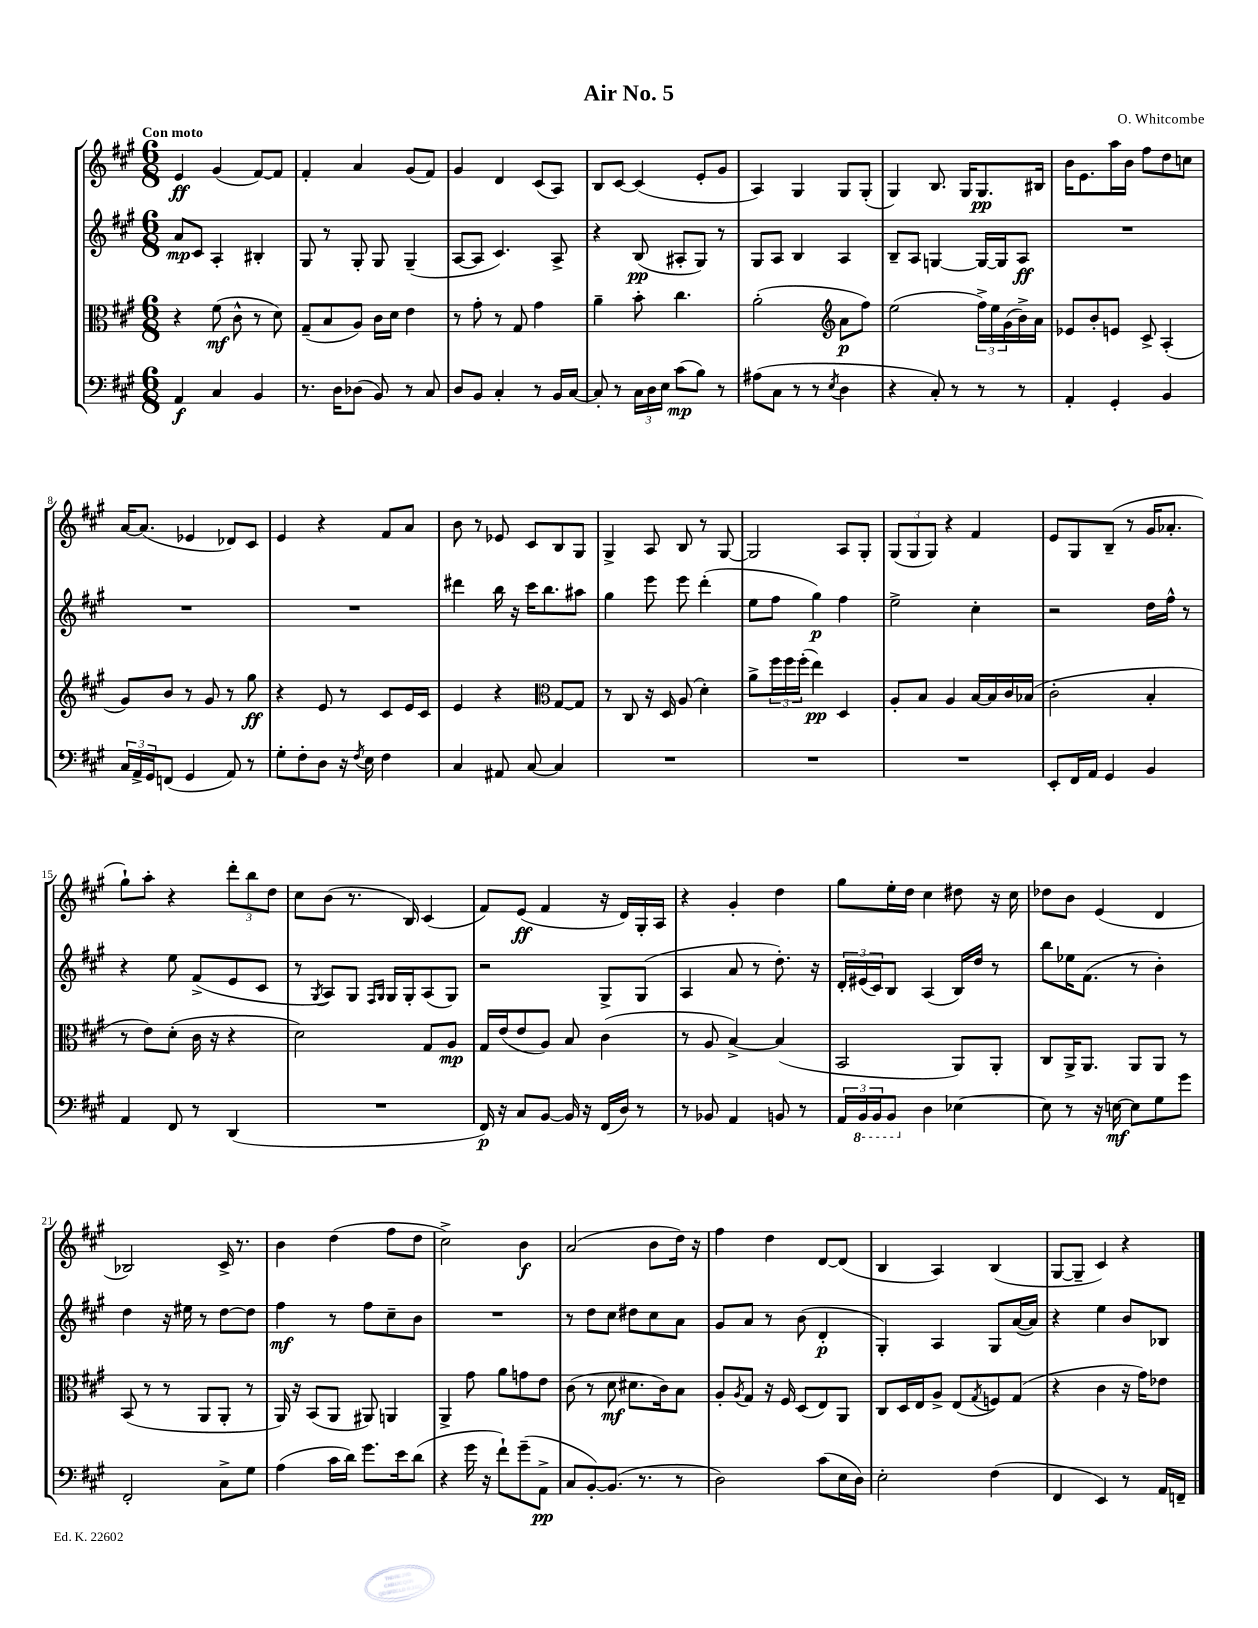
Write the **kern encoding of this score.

**kern	**dynam	**kern	**dynam	**kern	**dynam	**kern	**dynam
*part4	*part4	*part3	*part3	*part2	*part2	*part1	*part1
*staff4	*staff4	*staff3	*staff3	*staff2	*staff2	*staff1	*staff1
*clefF4	*	*clefC3	*	*clefG2	*	*clefG2	*
*k[f#c#g#]	*	*k[f#c#g#]	*	*k[f#c#g#]	*	*k[f#c#g#]	*
*M6/8	*	*M6/8	*	*M6/8	*	*M6/8	*
=1	=1	=1	=1	=1	=1	=1	=1
!	!	!	!	!	!	!LO:TX:a:B:t=Con moto	!
4AA/	f	4r	.	8a/L	mp	4e/	ff
.	.	.	.	8c#/J	.	.	.
4C#/	.	(8f#\	mf	4A'/	.	(4g#/	.
.	.	8c#^^\	.	.	.	.	.
4BB/	.	8r	.	4B#X'/	.	[8f#/L)	.
.	.	8d\)	.	.	.	8f#/J]	.
=2	=2	=2	=2	=2	=2	=2	=2
8.r	.	(8G#~/L	.	8G#/	.	4f#'/	.
.	.	8B/	.	8r	.	.	.
16D\KL	.	.	.	.	.	.	.
(8D-X\J	.	8A/J)	.	8G#'/	.	4a/	.
8BB/)	.	16c#\LL	.	8G#/	.	.	.
.	.	16d\JJ	.	.	.	.	.
8r	.	4e\	.	(4G#~/	.	(8g#/L	.
8C#/	.	.	.	.	.	8f#/J)	.
=3	=3	=3	=3	=3	=3	=3	=3
8D/L	.	8r	.	[8A/L	.	4g#/	.
8BB/J	.	8g#'\	.	8A/J]	.	.	.
4C#'/	.	8r	.	4.c#/)	.	4d/	.
.	.	8G#/	.	.	.	.	.
8r	.	4g#\	.	.	.	(8c#/L	.
16BB/LL	.	.	.	8A^/	.	8A/J)	.
[16C#/JJ	.	.	.	.	.	.	.
=4	=4	=4	=4	=4	=4	=4	=4
8C#'/]	.	4a~\	.	4r	.	8B/L	.
8r	.	.	.	.	.	[8c#/J	.
24C#\LL	.	8b'\	.	(8B/	pp	(4c#/]	.
24D\	.	.	.	.	.	.	.
24E\JJ	.	.	.	.	.	.	.
(8c#\L	mp	4.cc#\	.	8A#X'/L	.	.	.
8B\J)	.	.	.	8G#/J)	.	8e'/L	.
8r	.	.	.	8r	.	8g#/J	.
=5	=5	=5	=5	=5	=5	=5	=5
(8A#X\L	.	(2a'\	.	8G#/L	.	4A/)	.
8C#\J	.	.	.	8A/J	.	.	.
8r	.	.	.	4B/	.	4G#/	.
8r	.	.	.	.	.	.	.
8qE/	.	.	.	.	.	.	.
*	*	*clefG2	*	*	*	*	*
4D\	.	8a\L	p	4A/	.	8G#/L	.
.	.	8ff#\J)	.	.	.	(8G#'/J	.
=6	=6	=6	=6	=6	=6	=6	=6
4r	.	(2ee\	.	8B~/L	.	4G#/)	.
.	.	.	.	8A/J	.	.	.
8C#'/)	.	.	.	[4Gn/	.	8.B/	.
8r	.	.	.	.	.	.	.
.	.	.	.	.	.	16G#/KL	.
8r	.	24ff#^\LL)	.	16G/LL_	.	8.G#/	pp
.	.	24ee\	.	.	.	.	.
.	.	.	.	16G/J]	.	.	.
.	.	(24g#\	.	.	.	.	.
8r	.	16b^\)	.	8A/J	ff	.	.
.	.	16a\JJ	.	.	.	16B#X/Jk	.
=7	=7	=7	=7	=7	=7	=7	=7
4AA'/	.	8e-X/L	.	2.r	.	16b\KL	.
.	.	.	.	.	.	8.e\	.
.	.	8b'/	.	.	.	.	.
4GG#'/	.	8en/J	.	.	.	16aa\L	.
.	.	.	.	.	.	16b\JJ	.
.	.	8c#^/	.	.	.	8ff#\L	.
4BB/	.	(4A'/	.	.	.	8dd\	.
.	.	.	.	.	.	8ccn\J	.
!!LO:LB:g=z
=8	=8	=8	=8	=8	=8	=8	=8
24C#/LL	.	8g#/L)	.	2.r	.	[16a/KL	.
24AA^/	.	.	.	.	.	.	.
.	.	.	.	.	.	(8.a/J]	.
24GG#/J	.	.	.	.	.	.	.
(8FFn/J	.	8b/J	.	.	.	.	.
4GG#/	.	8r	.	.	.	4e-X/	.
.	.	8g#/	.	.	.	.	.
8AA/)	.	8r	.	.	.	8d-X/L)	.
8r	.	8gg#\	ff	.	.	8c#/J	.
=9	=9	=9	=9	=9	=9	=9	=9
8G#'\L	.	4r	.	2.r	.	4e/	.
8F#'\	.	.	.	.	.	.	.
8D\J	.	8e/	.	.	.	4r	.
16r	.	8r	.	.	.	.	.
8qF#/	.	.	.	.	.	.	.
16E\	.	.	.	.	.	.	.
4F#\	.	8c#/L	.	.	.	8f#/L	.
.	.	16e/L	.	.	.	8a/J	.
.	.	16c#/JJ	.	.	.	.	.
=10	=10	=10	=10	=10	=10	=10	=10
4C#/	.	4e/	.	4ddd#X\	.	8b\	.
.	.	.	.	.	.	8r	.
8AA#X/	.	4r	.	16bb\	.	8e-X/	.
.	.	.	.	16r	.	.	.
[8C#/	.	.	.	16ccc#\KL	.	8c#/L	.
.	.	.	.	8.bb\	.	.	.
*	*	*clefC3	*	*	*	*	*
4C#/]	.	[8G#/L	.	.	.	8B/	.
.	.	8G#/J]	.	8aa#X\J	.	8G#/J	.
=11	=11	=11	=11	=11	=11	=11	=11
2.r	.	8r	.	4gg#\	.	4G#^/	.
.	.	8C#/	.	.	.	.	.
.	.	16r	.	8eee\	.	8A/	.
.	.	16D/	.	.	.	.	.
.	.	(8A/	.	8eee\	.	8B/	.
.	.	4d'\)	.	(4ddd'\	.	8r	.
.	.	.	.	.	.	[8G#/	.
=12	=12	=12	=12	=12	=12	=12	=12
2.r	.	8a^\L	.	8ee\L	.	2G#/]	.
.	.	24ff#\L	.	8ff#\J	.	.	.
.	.	24ff#\	.	.	.	.	.
.	.	(24ff#'\JJ	.	.	.	.	.
.	.	4ee\)	pp	4gg#\)	p	.	.
.	.	4D/	.	4ff#\	.	8A/L	.
.	.	.	.	.	.	8G#'/J	.
=13	=13	=13	=13	=13	=13	=13	=13
2.r	.	8A'/L	.	2ee^\	.	(12G#/L	.
.	.	.	.	.	.	12G#/	.
.	.	8B/J	.	.	.	.	.
.	.	.	.	.	.	12G#/J)	.
.	.	4A/	.	.	.	4r	.
.	.	[16B/LL	.	4cc#'\	.	4f#/	.
.	.	16B/]	.	.	.	.	.
.	.	16c#/	.	.	.	.	.
.	.	(16B-X/JJ	.	.	.	.	.
=14	=14	=14	=14	=14	=14	=14	=14
8EE'/L	.	2c#'\	.	2r	.	8e/L	.
16FF#/L	.	.	.	.	.	8G#/	.
16AA/JJ	.	.	.	.	.	.	.
4GG#/	.	.	.	.	.	(8B~/J	.
.	.	.	.	.	.	8r	.
4BB/	.	4B'/	.	16dd\LL	.	16g#/KL	.
.	.	.	.	16ff#^^\JJ	.	8.a-X'/J	.
.	.	.	.	8r	.	.	.
!!LO:LB:g=z
=15	=15	=15	=15	=15	=15	=15	=15
4AA/	.	8r	.	4r	.	8gg#`\L)	.
.	.	8e\L)	.	.	.	8aa'\J	.
8FF#/	.	(8d'\J	.	8ee\	.	4r	.
8r	.	16c#\	.	(8f#^/L	.	.	.
.	.	16r	.	.	.	.	.
(4DD/	.	4r	.	8e/	.	12ddd'\L	.
.	.	.	.	.	.	12bb\	.
.	.	.	.	8c#/J	.	.	.
.	.	.	.	.	.	12dd\J	.
=16	=16	=16	=16	=16	=16	=16	=16
2.r	.	2d\)	.	8r	.	8cc#\L	.
.	.	.	.	8qG#/	.	.	.
.	.	.	.	8A/L)	.	(8b\J	.
.	.	.	.	8G#/J	.	8.r	.
.	.	.	.	16qqF#/LL	.	.	.
.	.	.	.	16qqG#/JJ	.	.	.
.	.	.	.	16G#/LL	.	.	.
.	.	.	.	16G#'/J	.	16B/)	.
.	.	8G#/L	.	(8A/	.	(4c#/	.
.	.	8A/J	mp	8G#/J)	.	.	.
=17	=17	=17	=17	=17	=17	=17	=17
16FF#/)	p	16G#/LL	.	2r	.	8f#/L)	.
16r	.	(16e/J	.	.	.	.	.
8C#/L	.	8e/	.	.	.	(8e/J	ff
[8BB/J	.	8A/J)	.	.	.	4f#/	.
16BB/]	.	8B/	.	.	.	.	.
16r	.	.	.	.	.	.	.
(16FF#/LL	.	(4c#\	.	8G#^/L	.	16r	.
16D/JJ)	.	.	.	.	.	16d/LL)	.
8r	.	.	.	(8G#/J	.	16G#'/	.
.	.	.	.	.	.	16A/JJ	.
=18	=18	=18	=18	=18	=18	=18	=18
8r	.	8r	.	4A/	.	4r	.
8BB-X/	.	8A/	.	.	.	.	.
4AA/	.	[4B^/)	.	8a/	.	4g#'/	.
.	.	.	.	8r	.	.	.
8BBn/	.	(4B/]	.	8.dd'\)	.	4dd\	.
8r	.	.	.	.	.	.	.
.	.	.	.	16r	.	.	.
=19	=19	=19	=19	=19	=19	=19	=19
24AA/LL	.	2BB/	.	24d'/LL	.	8gg#\L	.
*8ba	*	*	*	*	*	*	*
24BBB/	.	.	.	(24e#X/	.	.	.
24BBB/J	.	.	.	24c#/J)	.	.	.
8BBB/J	.	.	.	8B/J	.	16ee'\L	.
.	.	.	.	.	.	16dd\JJ	.
*X8ba	*	*	*	*	*	*	*
4D\	.	.	.	(4A/	.	4cc#\	.
[4E-X\	.	8AA/L)	.	16B/LL)	.	8dd#X\	.
.	.	.	.	16dd/JJ	.	.	.
.	.	8AA'/J	.	8r	.	16r	.
.	.	.	.	.	.	16cc#\	.
=20	=20	=20	=20	=20	=20	=20	=20
8E-\]	.	8C#/L	.	8bb\L	.	8dd-X\L	.
8r	.	16AA^/K	.	16ee-X\K	.	8b\J	.
.	.	8.AA/J	.	(8.f#\J	.	.	.
16r	.	.	.	.	.	(4e/	.
[16En\	mf	.	.	.	.	.	.
8E\L]	.	8AA/L	.	8r	.	.	.
8G#\	.	8AA/J	.	4b'\)	.	4d/	.
8g#\J	.	8r	.	.	.	.	.
!!LO:LB:g=z
=21	=21	=21	=21	=21	=21	=21	=21
2FF#'/	.	(8BB/	.	4dd\	.	2B-X/)	.
.	.	8r	.	.	.	.	.
.	.	8r	.	16r	.	.	.
.	.	.	.	16ee#X\	.	.	.
.	.	8AA/L	.	8r	.	.	.
8C#^\L	.	8AA'/J	.	[8dd\L	.	16c#^/	.
.	.	.	.	.	.	8.r	.
8G#\J	.	8r	.	8dd\J]	.	.	.
=22	=22	=22	=22	=22	=22	=22	=22
(4A\	.	16AA/)	.	4ff#\	mf	4b\	.
.	.	16r	.	.	.	.	.
.	.	(8BB/L	.	.	.	.	.
16c#\LL	.	8AA/J	.	8r	.	(4dd\	.
16d\JJ)	.	.	.	.	.	.	.
8.g#\L	.	8AA#X/)	.	8ff#\L	.	.	.
.	.	4AAn/	.	8cc#~\	.	8ff#\L	.
16e\k	.	.	.	.	.	.	.
(8d\J	.	.	.	8b\J	.	8dd\J	.
=23	=23	=23	=23	=23	=23	=23	=23
4r	.	4AA^/	.	2.r	.	2cc#^\)	.
16g#\	.	8g#\	.	.	.	.	.
16r	.	.	.	.	.	.	.
8f#`\L)	.	8a\L	.	.	.	.	.
(8g#~\	.	8gn\	.	.	.	4b\	f
8AA^\J	pp	8e\J	.	.	.	.	.
=24	=24	=24	=24	=24	=24	=24	=24
8C#/L	.	(8c#\	.	8r	.	(2a/	.
[8BB'/)	.	8r	.	8dd\L	.	.	.
(8.BB/J]	.	8d\	mf	8cc#\J	.	.	.
.	.	8.d#X\L	.	8dd#X\L	.	.	.
8.r	.	.	.	.	.	.	.
.	.	.	.	8cc#\	.	8b\L	.
.	.	16c#\k)	.	.	.	.	.
8r	.	8B\J	.	8a\J	.	16dd\Jk)	.
.	.	.	.	.	.	16r	.
=25	=25	=25	=25	=25	=25	=25	=25
2D\)	.	8A'/L	.	8g#/L	.	4ff#\	.
.	.	8qA/	.	.	.	.	.
.	.	8G#/J	.	8a/J	.	.	.
.	.	16r	.	8r	.	4dd\	.
.	.	16F#/	.	.	.	.	.
.	.	(8D/L	.	(8b\	.	.	.
(8c#\L	.	8E/)	.	4d'/	p	[8d/L	.
16E\L	.	8AA/J	.	.	.	(8d/J]	.
16D\JJ)	.	.	.	.	.	.	.
=26	=26	=26	=26	=26	=26	=26	=26
2E'\	.	8C#/L	.	4G#'/)	.	4B/	.
.	.	16D/L	.	.	.	.	.
.	.	16E/J	.	.	.	.	.
.	.	8A^/J	.	4A/	.	4A/)	.
.	.	(8E/L	.	.	.	.	.
.	.	8qG#/	.	.	.	.	.
(4F#\	.	8Fn/)	.	8G#/L	.	(4B/	.
.	.	(8G#/J	.	([16a/L	.	.	.
.	.	.	.	16a/JJ])	.	.	.
=27	=27	=27	=27	=27	=27	=27	=27
4FF#/	.	4r	.	4r	.	[8G#/L	.
.	.	.	.	.	.	8G#~/J]	.
4EE/)	.	4c#\	.	4ee\	.	4c#/)	.
8r	.	16r	.	8b/L	.	4r	.
.	.	16g#\KL)	.	.	.	.	.
16AA/LL	.	8e-X\J	.	8B-X/J	.	.	.
16FFn~/JJ	.	.	.	.	.	.	.
==	==	==	==	==	==	==	==
*-	*-	*-	*-	*-	*-	*-	*-
